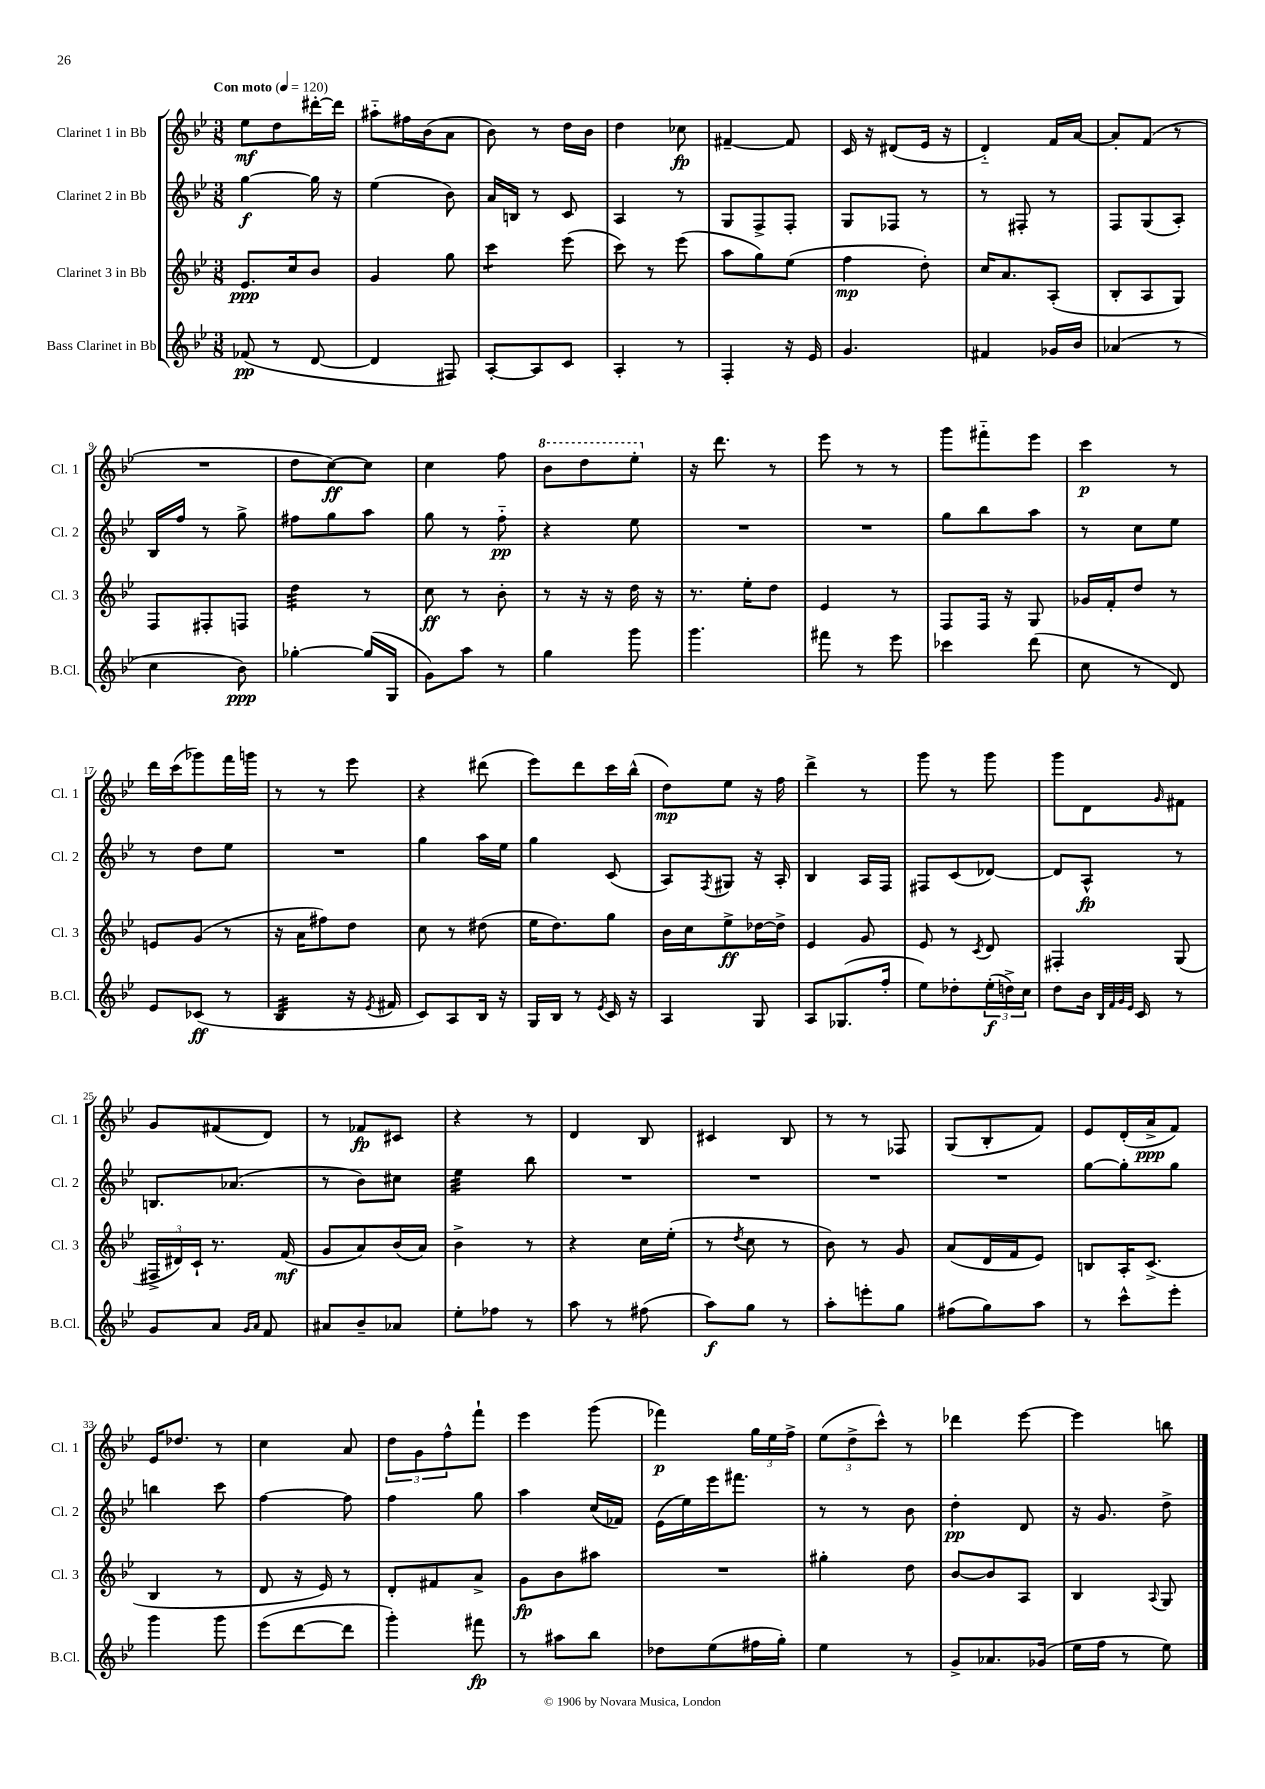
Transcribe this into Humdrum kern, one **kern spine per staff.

**kern	**dynam	**kern	**dynam	**kern	**dynam	**kern	**dynam
*part4	*part4	*part3	*part3	*part2	*part2	*part1	*part1
*staff4	*staff4	*staff3	*staff3	*staff2	*staff2	*staff1	*staff1
*I"Bass Clarinet in Bb	*	*I"Clarinet 3 in Bb	*	*I"Clarinet 2 in Bb	*	*I"Clarinet 1 in Bb	*
*I'B.Cl.	*	*I'Cl. 3	*	*I'Cl. 2	*	*I'Cl. 1	*
*clefG2	*	*clefG2	*	*clefG2	*	*clefG2	*
*k[b-e-]	*	*k[b-e-]	*	*k[b-e-]	*	*k[b-e-]	*
*M3/8	*	*M3/8	*	*M3/8	*	*M3/8	*
*MM120	*	*MM120	*	*MM120	*	*MM120	*
=1	=1	=1	=1	=1	=1	=1	=1
!	!	!	!	!	!	!LO:TX:a:B:t=Con moto	!
(8f-X/	pp	8.e-/L	ppp	[4gg\	f	8ee-\L	mf
8r	.	.	.	.	.	8dd\	.
.	.	16cc/k	.	.	.	.	.
[8d/	.	8b-/J	.	16gg\]	.	[16ddd#X'\L	.
.	.	.	.	16r	.	16ddd#\JJ]	.
=2	=2	=2	=2	=2	=2	=2	=2
4d/]	.	4g/	.	(4ee-\	.	8aa#X\L	.
.	.	.	.	.	.	16ff#X\L	.
.	.	.	.	.	.	(16b-\J	.
8F#X/)	.	8gg\	.	8b-\)	.	8a\J	.
=3	=3	=3	=3	=3	=3	=3	=3
*	*	*tremolo	*	*	*	*	*
[8A'/L	.	8ccc\L	.	16a/LL	.	8b-\)	.
.	.	.	.	16Bn/JJ	.	.	.
8A/]	.	8ccc\J	.	8r	.	8r	.
*	*	*Xtremolo	*	*	*	*	*
8c/J	.	(8eee-\	.	8c/	.	16dd\LL	.
.	.	.	.	.	.	16b-\JJ	.
=4	=4	=4	=4	=4	=4	=4	=4
4A'/	.	8ccc\)	.	4A/	.	4dd\	.
.	.	8r	.	.	.	.	.
8r	.	(8eee-\	.	8r	.	8cc-X\	fp
=5	=5	=5	=5	=5	=5	=5	=5
4F'/	.	8aa\L	.	8G/L	.	[4f#X~/	.
.	.	8gg\)	.	8F^/	.	.	.
16r	.	(8ee-\J	.	8F'/J	.	8f#/]	.
16e-/	.	.	.	.	.	.	.
=6	=6	=6	=6	=6	=6	=6	=6
4.g/	.	4ff\	mp	8G/L	.	16c/	.
.	.	.	.	.	.	16r	.
.	.	.	.	8F-X/J	.	(8d#X/L	.
.	.	8dd'\)	.	8r	.	16e-/Jk	.
.	.	.	.	.	.	16r	.
=7	=7	=7	=7	=7	=7	=7	=7
4f#X/	.	16cc/KL	.	8r	.	4d/)	.
.	.	8.a/	.	.	.	.	.
.	.	.	.	8F#X'/	.	.	.
16g-X/LL	.	(8A'/J	.	8r	.	16f/LL	.
16b-/JJ	.	.	.	.	.	[16a/JJ	.
=8	=8	=8	=8	=8	=8	=8	=8
(4a-X/	.	8B-'/L	.	8F/L	.	8a'/L]	.
.	.	8A/	.	(8G/	.	(8f/J	.
8r	.	8G/J)	.	8A'/J)	.	8r	.
!!LO:LB:g=z
=9	=9	=9	=9	=9	=9	=9	=9
4cc\	.	8F/L	.	16B-/LL	.	4.r	.
.	.	.	.	16ff/JJ	.	.	.
.	.	8F#X'/	.	8r	.	.	.
8b-\)	ppp	8Fn/J	.	8gg^\	.	.	.
=10	=10	=10	=10	=10	=10	=10	=10
*	*	*tremolo	*	*	*	*	*
[4gg-X'\	.	32dd\LLL	.	8ff#X\L	.	8dd\L	.
.	.	32dd\	.	.	.	.	.
.	.	32dd\	.	.	.	.	.
.	.	32dd\	.	.	.	.	.
.	.	32dd\	.	8gg\	.	[8cc\)	ff
.	.	32dd\	.	.	.	.	.
.	.	32dd\	.	.	.	.	.
.	.	32dd\JJJ	.	.	.	.	.
*	*	*Xtremolo	*	*	*	*	*
(16gg-/LL]	.	8r	.	8aa\J	.	8cc\J]	.
16G/JJ	.	.	.	.	.	.	.
=11	=11	=11	=11	=11	=11	=11	=11
8g\L)	.	8cc\	ff	8gg\	.	4cc\	.
8aa\J	.	8r	.	8r	.	.	.
8r	.	8b-'\	.	8ff\	pp	8ff\	.
=12	=12	=12	=12	=12	=12	=12	=12
*	*	*	*	*	*	*8va	*
4gg\	.	8r	.	4r	.	8bb-\L	.
.	.	16r	.	.	.	8ddd\	.
.	.	16r	.	.	.	.	.
8ggg\	.	16dd\	.	8ee-\	.	8eee-'\J	.
.	.	16r	.	.	.	.	.
=13	=13	=13	=13	=13	=13	=13	=13
*	*	*	*	*	*	*X8va	*
4.ggg\	.	8.r	.	4.r	.	16r	.
.	.	.	.	.	.	8.ddd\	.
.	.	16ee-'\KL	.	.	.	.	.
.	.	8dd\J	.	.	.	8r	.
=14	=14	=14	=14	=14	=14	=14	=14
8fff#X\	.	4e-/	.	4.r	.	8eee-\	.
8r	.	.	.	.	.	8r	.
8eee-\	.	8r	.	.	.	8r	.
=15	=15	=15	=15	=15	=15	=15	=15
4ccc-X\	.	8F/L	.	8gg\L	.	8ggg\L	.
.	.	16F/Jk	.	8bb-\	.	8fff#X\	.
.	.	16r	.	.	.	.	.
(8ddd\	.	8G/	.	8aa\J	.	8eee-\J	.
=16	=16	=16	=16	=16	=16	=16	=16
8cc\	.	16g-X/LL	.	8r	.	4ccc\	p
.	.	16f'/J	.	.	.	.	.
8r	.	8dd/J	.	8cc\L	.	.	.
8d/)	.	8r	.	8ee-\J	.	8r	.
!!LO:LB:g=z
=17	=17	=17	=17	=17	=17	=17	=17
8e-/L	.	8en/L	.	8r	.	16ddd\LL	.
.	.	.	.	.	.	(16ccc\J	.
(8c-X/J	ff	(8g/J	.	8dd\L	.	8ggg-X\)	.
8r	.	8r	.	8ee-\J	.	16fff\L	.
.	.	.	.	.	.	16gggn\JJ	.
=18	=18	=18	=18	=18	=18	=18	=18
*tremolo	*	*	*	*	*	*	*
32B-/LLL	.	16r	.	4.r	.	8r	.
32B-/	.	.	.	.	.	.	.
32B-/	.	16a\KL	.	.	.	.	.
32B-/	.	.	.	.	.	.	.
32B-/	.	8ff#X\)	.	.	.	8r	.
32B-/	.	.	.	.	.	.	.
32B-/	.	.	.	.	.	.	.
32B-/JJJ	.	.	.	.	.	.	.
*Xtremolo	*	*	*	*	*	*	*
16r	.	8dd\J	.	.	.	8eee-\	.
8qe-/	.	.	.	.	.	.	.
16f#X/	.	.	.	.	.	.	.
=19	=19	=19	=19	=19	=19	=19	=19
8c/L)	.	8cc\	.	4gg\	.	4r	.
8A/	.	8r	.	.	.	.	.
16B-/Jk	.	(8dd#X\	.	16aa\LL	.	(8ddd#X\	.
16r	.	.	.	16ee-\JJ	.	.	.
=20	=20	=20	=20	=20	=20	=20	=20
16G/LL	.	16ee-\KL	.	4gg\	.	8eee-\L)	.
16B-/JJ	.	8.dd\)	.	.	.	.	.
8r	.	.	.	.	.	8ddd\	.
8qe-/	.	.	.	.	.	.	.
16c/	.	8gg\J	.	(8c/	.	16ccc\L	.
16r	.	.	.	.	.	(16bb-^^\JJ	.
=21	=21	=21	=21	=21	=21	=21	=21
4A/	.	16b-\LL	.	8A/L)	.	8dd\L)	mp
.	.	16cc\J	.	.	.	.	.
.	.	.	.	8qF/	.	.	.
.	.	8ee-^\	ff	8G#X/J	.	8ee-\J	.
8G/	.	[16dd-X\L	.	16r	.	16r	.
.	.	16dd-^\JJ]	.	16A'/	.	16ff\	.
=22	=22	=22	=22	=22	=22	=22	=22
8A/L	.	4e-/	.	4B-/	.	4ddd^\	.
(8.G-X/	.	.	.	.	.	.	.
.	.	8g/	.	16A/LL	.	8r	.
16ff'/Jk	.	.	.	16F/JJ	.	.	.
=23	=23	=23	=23	=23	=23	=23	=23
8ee-\L)	.	8e-/	.	8F#X/L	.	8ggg\	.
8dd-X'\	.	8r	.	(8c/	.	8r	.
.	.	8qc/	.	.	.	.	.
(24ee-'\L	f	8d/	.	[8d-X/J)	.	8ggg\	.
24ddn^\)	.	.	.	.	.	.	.
24cc\JJ	.	.	.	.	.	.	.
=24	=24	=24	=24	=24	=24	=24	=24
8dd\L	.	4F#X'/	.	8d-/L]	.	8ggg\L	.
16b-\Jk	.	.	.	8A^^/J	fp	8d\	.
32qqB-/LLL	.	.	.	.	.	.	.
32qqf/	.	.	.	.	.	.	.
32qqg/	.	.	.	.	.	.	.
32qqe-/JJJ	.	.	.	.	.	.	.
16c/	.	.	.	.	.	.	.
.	.	.	.	.	.	16qqg/	.
8r	.	(8G/	.	8r	.	8f#X\J	.
!!LO:LB:g=z
=25	=25	=25	=25	=25	=25	=25	=25
8g/L	.	24F#X^/LL	.	8.Bn/L	.	8g/L	.
.	.	24d#X/)	.	.	.	.	.
.	.	24c`/JJ	.	.	.	.	.
8a/J	.	8.r	.	.	.	(8f#X/	.
.	.	.	.	(8.a-X/J	.	.	.
16qqg/LL	.	.	.	.	.	.	.
16qqa/JJ	.	.	.	.	.	.	.
8f/	.	.	.	.	.	8d/J)	.
.	.	(16f/	mf	.	.	.	.
=26	=26	=26	=26	=26	=26	=26	=26
8a#X/L	.	8g/L	.	8r	.	8r	.
8b-~/	.	8a/)	.	8b-\L)	.	8f-X/L	fp
8a-X/J	.	(16b-/L	.	8cc#X\J	.	8c#X/J	.
.	.	16a/JJ)	.	.	.	.	.
=27	=27	=27	=27	=27	=27	=27	=27
*	*	*	*	*tremolo	*	*	*
8ee-'\L	.	4b-^\	.	32ee-\LLL	.	4r	.
.	.	.	.	32ee-\	.	.	.
.	.	.	.	32ee-\	.	.	.
.	.	.	.	32ee-\	.	.	.
8ff-X\J	.	.	.	32ee-\	.	.	.
.	.	.	.	32ee-\	.	.	.
.	.	.	.	32ee-\	.	.	.
.	.	.	.	32ee-\JJJ	.	.	.
*	*	*	*	*Xtremolo	*	*	*
8r	.	8r	.	8bb-\	.	8r	.
=28	=28	=28	=28	=28	=28	=28	=28
8aa\	.	4r	.	4.r	.	4d/	.
8r	.	.	.	.	.	.	.
(8ff#X\	.	16cc\LL	.	.	.	8B-/	.
.	.	(16ee-'\JJ	.	.	.	.	.
=29	=29	=29	=29	=29	=29	=29	=29
8aa\L)	f	8r	.	4.r	.	4c#X/	.
.	.	8qdd/	.	.	.	.	.
8gg\J	.	8cc\	.	.	.	.	.
8r	.	8r	.	.	.	8B-/	.
=30	=30	=30	=30	=30	=30	=30	=30
8aa'\L	.	8b-\)	.	4.r	.	8r	.
8eeen'\	.	8r	.	.	.	8r	.
8gg\J	.	8g/	.	.	.	8F-X/	.
=31	=31	=31	=31	=31	=31	=31	=31
(8ff#X\L	.	(8a/L	.	4.r	.	(8G/L	.
8gg\)	.	16d/L	.	.	.	8B-'/	.
.	.	16f/J	.	.	.	.	.
8aa\J	.	8e-/J)	.	.	.	8f/J)	.
=32	=32	=32	=32	=32	=32	=32	=32
8r	.	8Bn/L	.	[8gg\L	.	8e-/L	.
8ccc^^\L	.	16A'/K	.	8gg'\]	.	(16d'/L	.
.	.	(8.c^/J	.	.	.	16a^/J	ppp
8eee-'\J	.	.	.	8gg\J	.	8f/J)	.
!!LO:LB:g=z
=33	=33	=33	=33	=33	=33	=33	=33
4ggg\	.	4B-/	.	4bbn\	.	16e-/KL	.
.	.	.	.	.	.	8.dd-X/J	.
8ggg\	.	8r	.	8ccc\	.	8r	.
=34	=34	=34	=34	=34	=34	=34	=34
(8eee-\L	.	8d/	.	[4ff\	.	4cc\	.
[8ddd\	.	16r	.	.	.	.	.
.	.	16e-/)	.	.	.	.	.
8ddd\J]	.	8r	.	8ff\]	.	8a/	.
=35	=35	=35	=35	=35	=35	=35	=35
4ggg'\)	.	8d'/L	.	4ff\	.	12dd\L	.
.	.	.	.	.	.	12g\	.
.	.	8f#X/	.	.	.	.	.
.	.	.	.	.	.	12ff^^\	.
8fff#X\	fp	8a^/J	.	8gg\	.	8fff`\J	.
=36	=36	=36	=36	=36	=36	=36	=36
8r	.	8g\L	fp	4aa\	.	4eee-\	.
8aa#X\L	.	8b-\	.	.	.	.	.
8bb-\J	.	8aa#X\J	.	(16cc/LL	.	(8ggg\	.
.	.	.	.	16f-X/JJ)	.	.	.
=37	=37	=37	=37	=37	=37	=37	=37
8dd-X\L	.	4.r	.	(16e-\LL	.	4fff-X\)	p
.	.	.	.	16ee-\)	.	.	.
(8ee-\	.	.	.	16eee-\J	.	.	.
.	.	.	.	8.fff#X\J	.	.	.
16ff#X\L	.	.	.	.	.	24gg\LL	.
.	.	.	.	.	.	24ee-\	.
16gg'\JJ)	.	.	.	.	.	.	.
.	.	.	.	.	.	24ff^\JJ	.
=38	=38	=38	=38	=38	=38	=38	=38
4ee-\	.	4gg#X'\	.	8r	.	(12ee-\L	.
.	.	.	.	.	.	12dd^\	.
.	.	.	.	8r	.	.	.
.	.	.	.	.	.	12ccc^^\J)	.
8r	.	8dd\	.	8b-\	.	8r	.
=39	=39	=39	=39	=39	=39	=39	=39
8g^/L	.	[8b-/L	.	4dd'\	pp	4ddd-X\	.
8.a-X/	.	8b-/]	.	.	.	.	.
.	.	8A/J	.	8d/	.	[8eee-\	.
(16g-X/Jk	.	.	.	.	.	.	.
=40	=40	=40	=40	=40	=40	=40	=40
16ee-\LL	.	4B-/	.	16r	.	4eee-\]	.
16ff\JJ	.	.	.	8.g/	.	.	.
8r	.	.	.	.	.	.	.
.	.	8qqA/	.	.	.	.	.
8ee-\)	.	8G/	.	8dd^\	.	8bbn\	.
==	==	==	==	==	==	==	==
*-	*-	*-	*-	*-	*-	*-	*-
